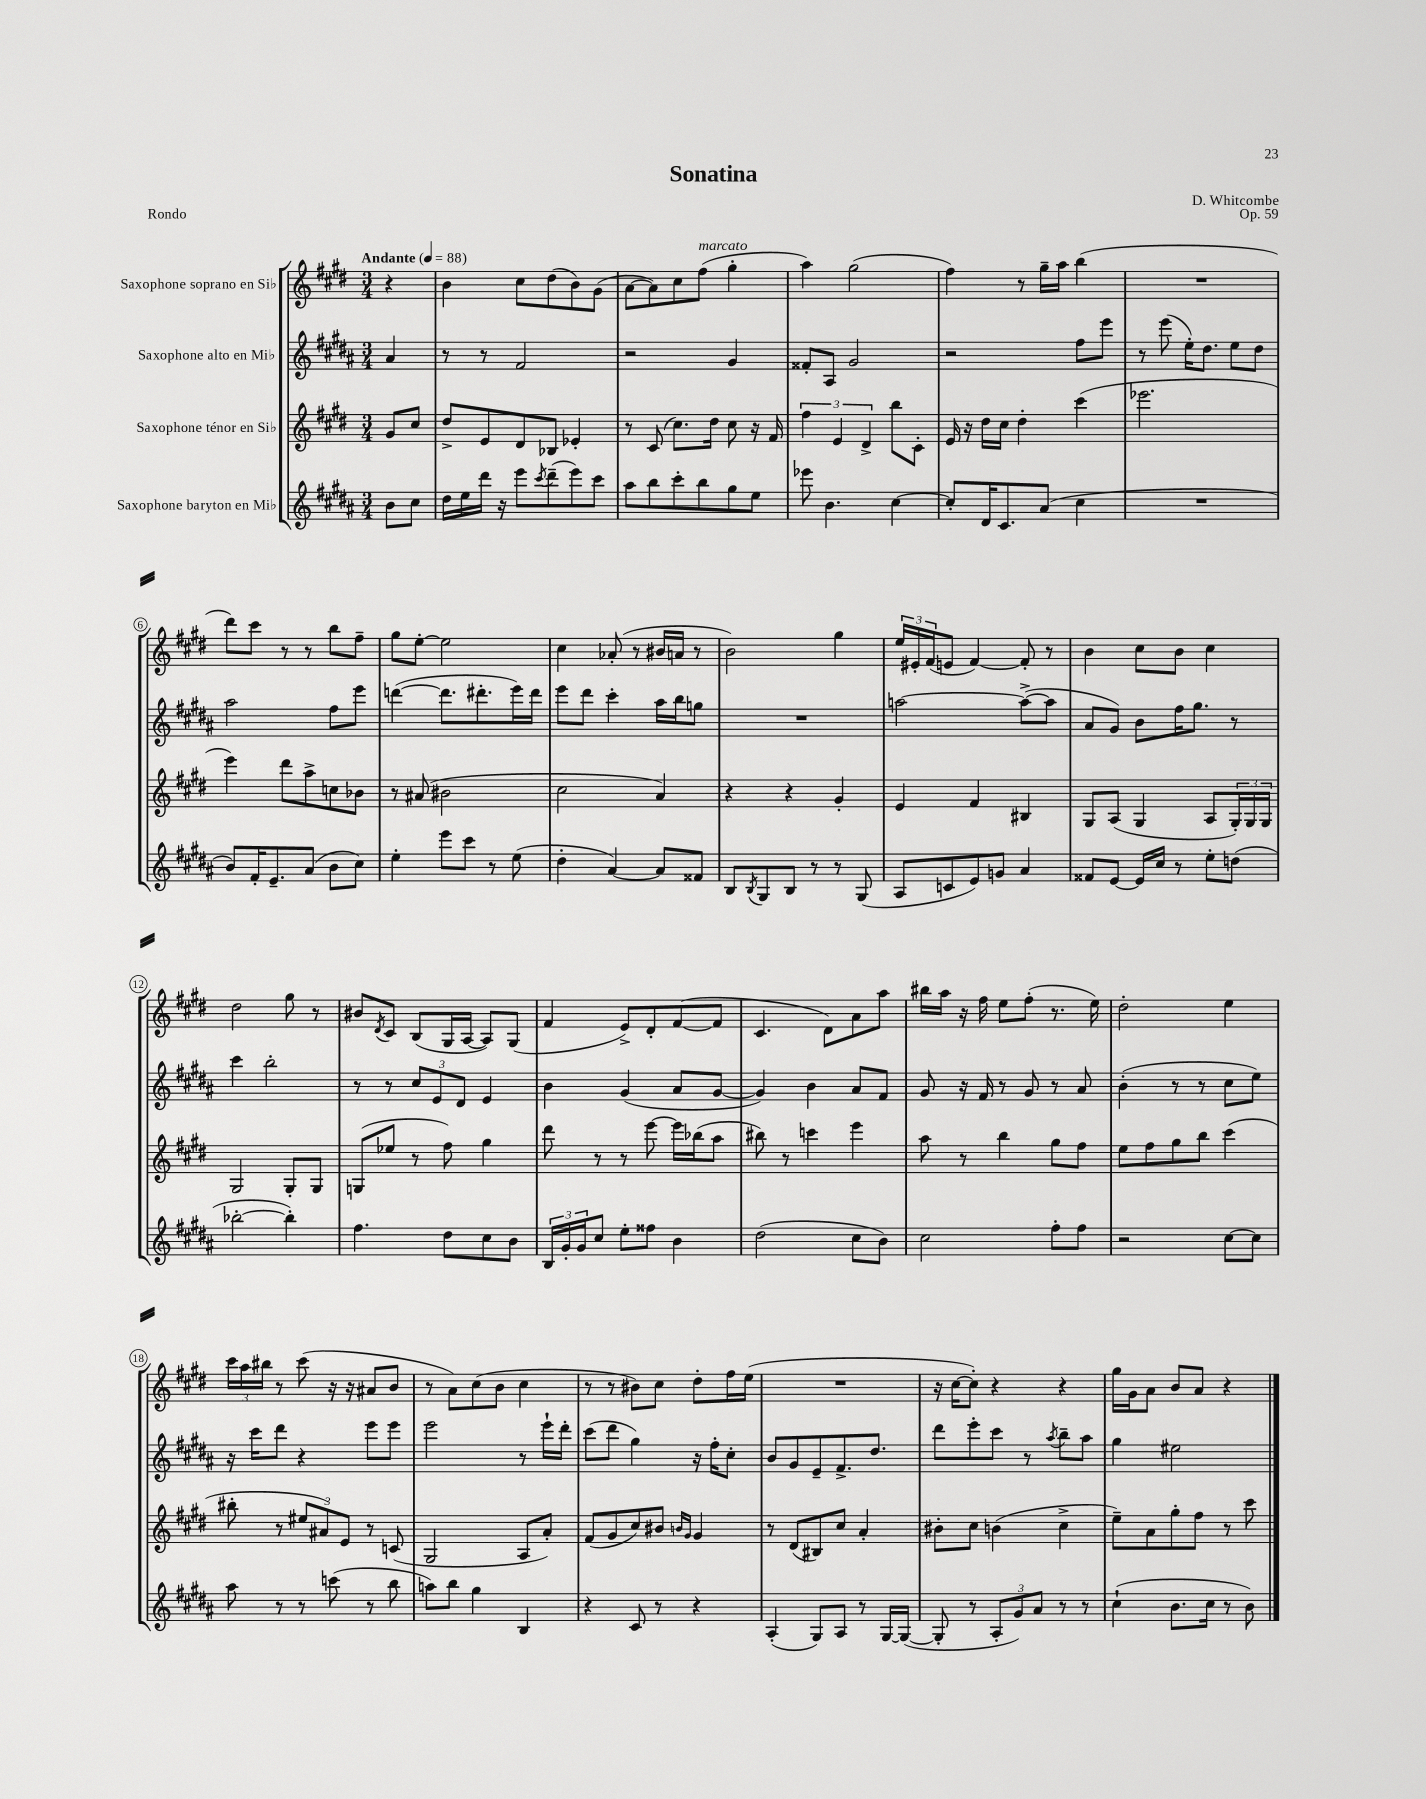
\header { title = "Sonatina" composer = "D. Whitcombe" opus = "Op. 59" piece = "Rondo" }
<<
\new StaffGroup <<
\new Staff = "s0" \with { instrumentName = "Saxophone soprano en Sib" } {
    \clef treble \key e \major \numericTimeSignature \time 3/4 \partial 4 \tempo "Andante" 4 = 88
    r4 |
    b'4 cis''8 dis''8( b'8) gis'8( |
    a'8~ a'8) cis''8 fis''8^\markup { \italic "marcato" }( gis''4-. |
    a''4) gis''2( |
    fis''4) r8 gis''16-- a''16 b''4( |
    R2. |
    dis'''8) cis'''8 r8 r8 b''8 fis''8-- |
    gis''8 e''8~-. e''2 |
    cis''4 aes'8-.( r8 bis'16 a'16 r8 |
    b'2) gis''4 |
    \tuplet 3/2 { e''16 eis'16-. fis'16( } e'8 fis'4~) fis'8-. r8 |
    b'4 cis''8 b'8 cis''4 |
    dis''2 gis''8 r8 |
    bis'8 \acciaccatura { dis'8 } cis'8 b8( gis16 a16~ a8) gis8( |
    fis'4 e'8->) dis'8-. fis'8~( fis'8 |
    cis'4. dis'8) a'8 a''8 |
    bis''16 a''16 r16 fis''16 e''8 fis''8-.( r8. e''16) |
    dis''2-. e''4 |
    \tuplet 3/2 { cis'''16 a''16 bis''16 } r8 cis'''8( r16 r16 ais'8 b'8 |
    r8 a'8) cis''8( b'8 cis''4 |
    r8 r8 bis'8) cis''8 dis''8-. fis''16 e''16( |
    R2. |
    r16 cis''16~ cis''8-.) r4 r4 |
    gis''16 gis'16 a'8 b'8 a'8 r4 \bar "|." |
}
\new Staff = "s1" \with { instrumentName = "Saxophone alto en Mib" } {
    \clef treble \key b \major \numericTimeSignature \time 3/4 \partial 4
    ais'4 |
    r8 r8 fis'2 |
    r2 gis'4 |
    fisis'8-. ais8 gis'2 |
    r2 fis''8 e'''8 |
    r8 e'''8( e''16-.) dis''8. e''8 dis''8 |
    ais''2 fis''8 e'''8 |
    d'''4~( d'''8. dis'''8.-. e'''16) dis'''16 |
    e'''8 dis'''8 cis'''4-. ais''16 b''16 g''8 |
    R2. |
    a''2~ a''8~->( a''8 |
    ais'8 gis'8) b'8 fis''16 gis''8. r8 |
    cis'''4 b''2-. |
    r8 r8 \tuplet 3/2 { cis''8 e'8 dis'8 } e'4 |
    b'4 gis'4( ais'8 gis'8~ |
    gis'4) b'4 ais'8 fis'8 |
    gis'8 r16 fis'16 r8 gis'8 r8 ais'8 |
    b'4-.( r8 r8 cis''8 e''8) |
    r16 cis'''16 dis'''8 r4 e'''8 e'''8 |
    e'''2 r8 e'''16-! dis'''16-. |
    cis'''8( dis'''8 gis''4) r16 fis''16-. cis''8-. |
    b'8 gis'8 e'8-- fis'8.-> dis''8. |
    dis'''8 e'''8-. cis'''8 r8 \acciaccatura { ais''8 } b''8-- ais''8 |
    gis''4 eis''2 \bar "|." |
}
\new Staff = "s2" \with { instrumentName = "Saxophone ténor en Sib" } {
    \clef treble \key e \major \numericTimeSignature \time 3/4 \partial 4
    gis'8 cis''8 |
    dis''8-> e'8 dis'8 bes8 ees'4-. |
    r8 cis'8( cis''8.) dis''16 cis''8 r16 fis'16 |
    \tuplet 3/2 { fis''4 e'4 dis'4-> } b''8 cis'8-. |
    e'16 r16 dis''16 cis''16 dis''4-. cis'''4( |
    ees'''2. |
    e'''4) dis'''8 a''8-> c''8 bes'8 |
    r8 ais'8( bis'2 |
    cis''2 a'4) |
    r4 r4 gis'4-. |
    e'4 fis'4 bis4 |
    gis8 a8( gis4 a8 \tuplet 3/2 { gis16-.) gis16 gis16 } |
    gis2 gis8-. gis8 |
    g8( ees''8 r8 fis''8) gis''4 |
    dis'''8 r8 r8 e'''8~ e'''16 bes''16( a''8 |
    bis''8) r8 c'''4 e'''4 |
    a''8 r8 b''4 gis''8 fis''8 |
    e''8 fis''8 gis''8 b''8 cis'''4( |
    bis''8-. r8 \tuplet 3/2 { eis''8 ais'8) e'8 } r8 c'8( |
    gis2 a8 a'8-.) |
    fis'8( gis'8 cis''8) bis'8 \grace { b'16 gis'16 } gis'4 |
    r8 dis'8( bis8) cis''8 a'4-. |
    bis'8-. cis''8 b'4( cis''4-> |
    e''8--) a'8 gis''8-. fis''8 r8 cis'''8 \bar "|." |
}
\new Staff = "s3" \with { instrumentName = "Saxophone baryton en Mib" } {
    \clef treble \key b \major \numericTimeSignature \time 3/4 \partial 4
    b'8 cis''8 |
    dis''16 e''16 dis'''16 r16 e'''8 \acciaccatura { cis'''8 } dis'''8--( e'''8) cis'''8 |
    ais''8 b''8 cis'''8-. b''8 gis''8 e''8 |
    ees'''8 b'4. cis''4~ |
    cis''8-. dis'16 cis'8. ais'8( cis''4 |
    R2. |
    b'8) fis'16-. e'8.-- ais'8( b'8 cis''8) |
    e''4-. e'''8 cis'''8 r8 e''8( |
    dis''4-. ais'4~) ais'8 fisis'8 |
    b8 \acciaccatura { b8 } gis8 b8 r8 r8 gis8( |
    ais8 c'8 e'8) g'8 ais'4 |
    fisis'8 e'8~ e'16 cis''16 r8 e''8-. d''8( |
    bes''2~-. bes''4-.) |
    fis''4. dis''8 cis''8 b'8 |
    \tuplet 3/2 { b16 gis'16-. gis'16 } cis''8 e''8-. fisis''8 b'4 |
    dis''2( cis''8 b'8) |
    cis''2 fis''8-. fis''8 |
    r2 cis''8~ cis''8 |
    ais''8 r8 r8 c'''8( r8 b''8 |
    a''8) b''8 gis''4 b4 |
    r4 cis'8 r8 r4 |
    ais4-.( gis8) ais8 r8 gis16~ gis16~( |
    gis8-. r8 \tuplet 3/2 { ais8-. gis'8) ais'8 } r8 r8 |
    cis''4-!( b'8. cis''16 r8 b'8) \bar "|." |
}
>>
>>
\layout { \context { \Score \override BarNumber.stencil = #(make-stencil-circler 0.1 0.3 ly:text-interface::print) } }
